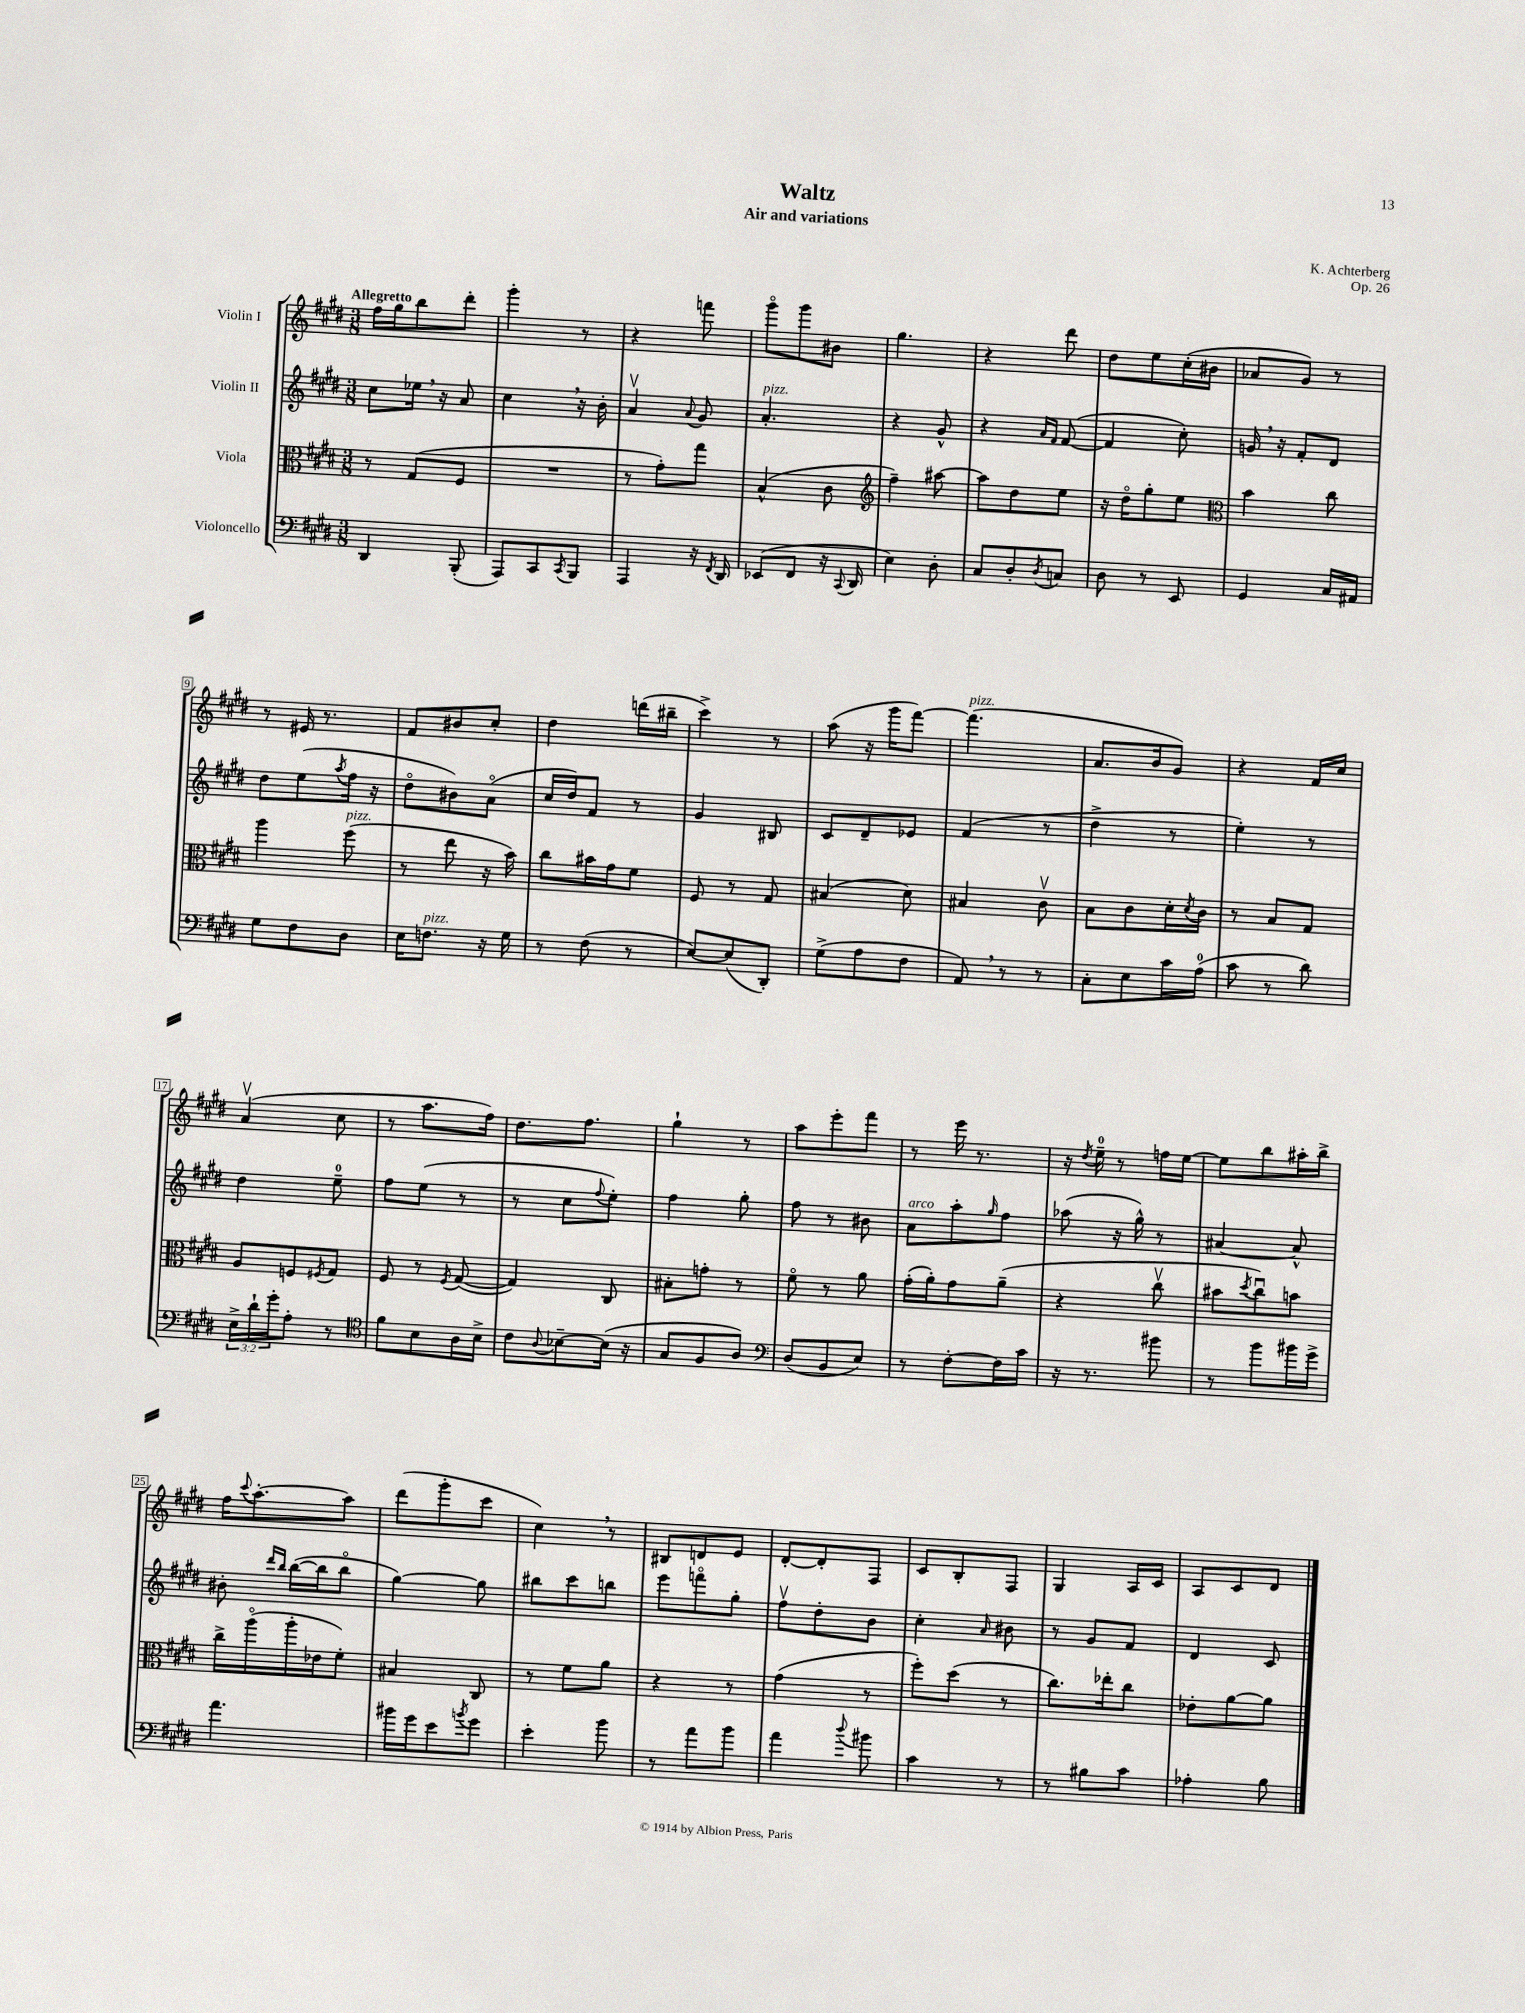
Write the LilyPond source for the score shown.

\header { title = "Waltz" composer = "K. Achterberg" subtitle = "Air and variations" opus = "Op. 26" }
<<
\new StaffGroup <<
\new Staff = "s0" \with { instrumentName = "Violin I" } {
    \clef treble \key e \major \numericTimeSignature \time 3/8 \tempo "Allegretto"
    fis''16 gis''16 b''8 dis'''8-. |
    gis'''4-. r8 |
    r4 f'''8 |
    gis'''8\flageolet gis'''8 bis'8 |
    gis''4. |
    r4 dis'''8 |
    dis''8 e''8 cis''16-.( bis'16 |
    aes'8 gis'8) r8 |
    r8 eis'16 r8. |
    fis'8 bis'8 cis''8-. |
    dis''4 d'''16( bis''16-- |
    cis'''4->) r8 |
    a''8( r16 gis'''16 fis'''8~) |
    fis'''4.^\markup { \italic "pizz." }( |
    a'8. b'16 gis'8) |
    r4 fis'16 cis''16 |
    a'4\upbow( cis''8 |
    r8 a''8. fis''16) |
    dis''8. fis''8. |
    gis''4-! r8 |
    a''8 e'''8-. fis'''8 |
    r8 e'''16 r8. |
    r16 \acciaccatura { dis''8 } e''16-0-- r8 f''16 e''16~ |
    e''8 b''8 ais''16-. b''16-> |
    fis''16 \appoggiatura { cis'''8 } a''8.~-. a''8 |
    dis'''8( gis'''8-. cis'''8 |
    cis''4) \breathe r8 |
    bis8 d'8 e'8 |
    dis'8~-. dis'8-. fis8 |
    cis'8 b8-. fis8 |
    gis4 a16 cis'16 |
    a8 cis'8 dis'8 \bar "|." |
}
\new Staff = "s1" \with { instrumentName = "Violin II" } {
    \clef treble \key e \major \numericTimeSignature \time 3/8
    cis''8 ees''16 \breathe r16 a'8 |
    cis''4 \breathe r16 b'16-. |
    a'4\upbow \appoggiatura { a'8 } gis'8 |
    a'4.-.^\markup { \italic "pizz." } |
    r4 gis'8-^ |
    r4 \grace { a'16 fis'16 } fis'8~( |
    fis'4 cis''8-.) |
    g'16 \breathe r16 fis'8-. dis'8 |
    dis''8 e''8( \acciaccatura { a''8 } fis''16 r16 |
    dis''8\flageolet bis'8) a'8\flageolet( |
    cis''16 dis''16) fis'8 r8 |
    gis'4 bis8 |
    cis'8 dis'8-- ees'8 |
    fis'4( r8 |
    dis''4-> r8 |
    e''4-.) r8 |
    dis''4 e''8-0-- |
    fis''8 e''8( r8 |
    r8 cis''8 \appoggiatura { fis''8 } e''8-.) |
    fis''4 gis''8-. |
    fis''8 r8 bis'8 |
    a'8^\markup { \italic "arco" } a''8-. \grace { gis''16 } fis''8 |
    aes''8( r16 gis''16-^) r8 |
    ais'4~ ais'8-^ |
    bis'8-. \grace { dis'''16 b''16 } b''16~( b''16 b''8\flageolet |
    gis''4~) gis''8 |
    bis''8 cis'''8 b''8 |
    e'''8 f'''8\flageolet gis''8-. |
    fis''8\upbow dis''8-. b'8 |
    cis''4-. \grace { a'16 } bis'8 |
    r8 gis'8 fis'8 |
    dis'4 cis'8 \bar "|." |
}
\new Staff = "s2" \with { instrumentName = "Viola" } {
    \clef alto \key e \major \numericTimeSignature \time 3/8
    r8 gis8( fis8 |
    R4. |
    r8 gis'8-.) gis''8 |
    b4-^( cis'8 |
    \clef treble fis''4--) ais''8~ |
    ais''8 dis''8 e''8 |
    r16 dis''16\flageolet gis''8-. e''8 |
    \clef alto b'4 cis''8 |
    a''4 fis''8^\markup { \italic "pizz." }( |
    r8 e''8 r16 b'16) |
    cis''8 bis'16 gis'16 fis'8 |
    fis8 r8 gis8 |
    bis4( dis'8) |
    bis4 cis'8\upbow |
    b8 cis'8 dis'16-. \acciaccatura { dis'8 } cis'16 |
    r8 b8 gis8 |
    a8 f8 \acciaccatura { fis8 } gis8 |
    fis8 r8 \acciaccatura { fis8 } gis8~( |
    gis4) cis8 |
    bis8-. g'8-. r8 |
    fis'8\flageolet r8 a'8 |
    gis'16-.( a'16-.) gis'8 a'8--( |
    r4 cis''8\upbow |
    bis'8 \acciaccatura { dis''8 } cis''8\downbow) b'8 |
    cis''16-> a''16\flageolet( a''16-. ees'16 fis'8-.) |
    bis4 cis8 |
    r8 fis'8 a'8 |
    r4 r8 |
    gis'4( r8 |
    fis''8-.) dis''8( r8 |
    cis''8.) ees''16-. cis''8 |
    ees'8-. a'8~ a'8 \bar "|." |
}
\new Staff = "s3" \with { instrumentName = "Violoncello" } {
    \clef bass \key e \major \numericTimeSignature \time 3/8 \override Staff.TupletNumber.text = #tuplet-number::calc-fraction-text
    dis,4 b,,8-.( |
    a,,8) cis,8 \acciaccatura { cis,8 } b,,8 |
    a,,4 r16 \acciaccatura { fis,8 } dis,16 |
    ees,8( fis,8 r16 \appoggiatura { cis,8 } dis,16 |
    e4) dis8-. |
    cis8 dis8-. \acciaccatura { dis8 } c8 |
    dis8 r8 e,8 |
    gis,4 cis16 ais,16 |
    gis8 fis8 dis8 |
    e16 f8.^\markup { \italic "pizz." } r16 gis16 |
    r8 fis8( r8 |
    e8~) e8( dis,8-.) |
    gis8->( a8 fis8 |
    a,8) \breathe r8 r8 |
    cis8-. e8 cis'16 a16-0( |
    cis'8 r8 dis'8) |
    \tuplet 3/2 { e16-> dis'16-! gis'16-. } a8-. r8 |
    \clef tenor fis'8 b8 a16 b16-> |
    cis'8 \appoggiatura { a8 } bes8~-- bes16( r16 |
    gis8 fis8 a8) |
    \clef bass dis8( b,8 e8) |
    r8 fis8~-. fis16 cis'16 |
    r16 r8. bis'8 |
    r8 b'8 bis'16 gis'16-> |
    a'4. |
    bis'16 gis'16 e'8 \acciaccatura { b'8 } gis'8 |
    e'4-. b'8 |
    r8 a'8 b'8 |
    a'4 \appoggiatura { dis''8 } bis'8 |
    cis'4 r8 |
    r8 bis8 cis'8 |
    aes4-. b8 \bar "|." |
}
>>
>>
\layout { \context { \Score \override BarNumber.stencil = #(make-stencil-boxer 0.1 0.3 ly:text-interface::print) } }
